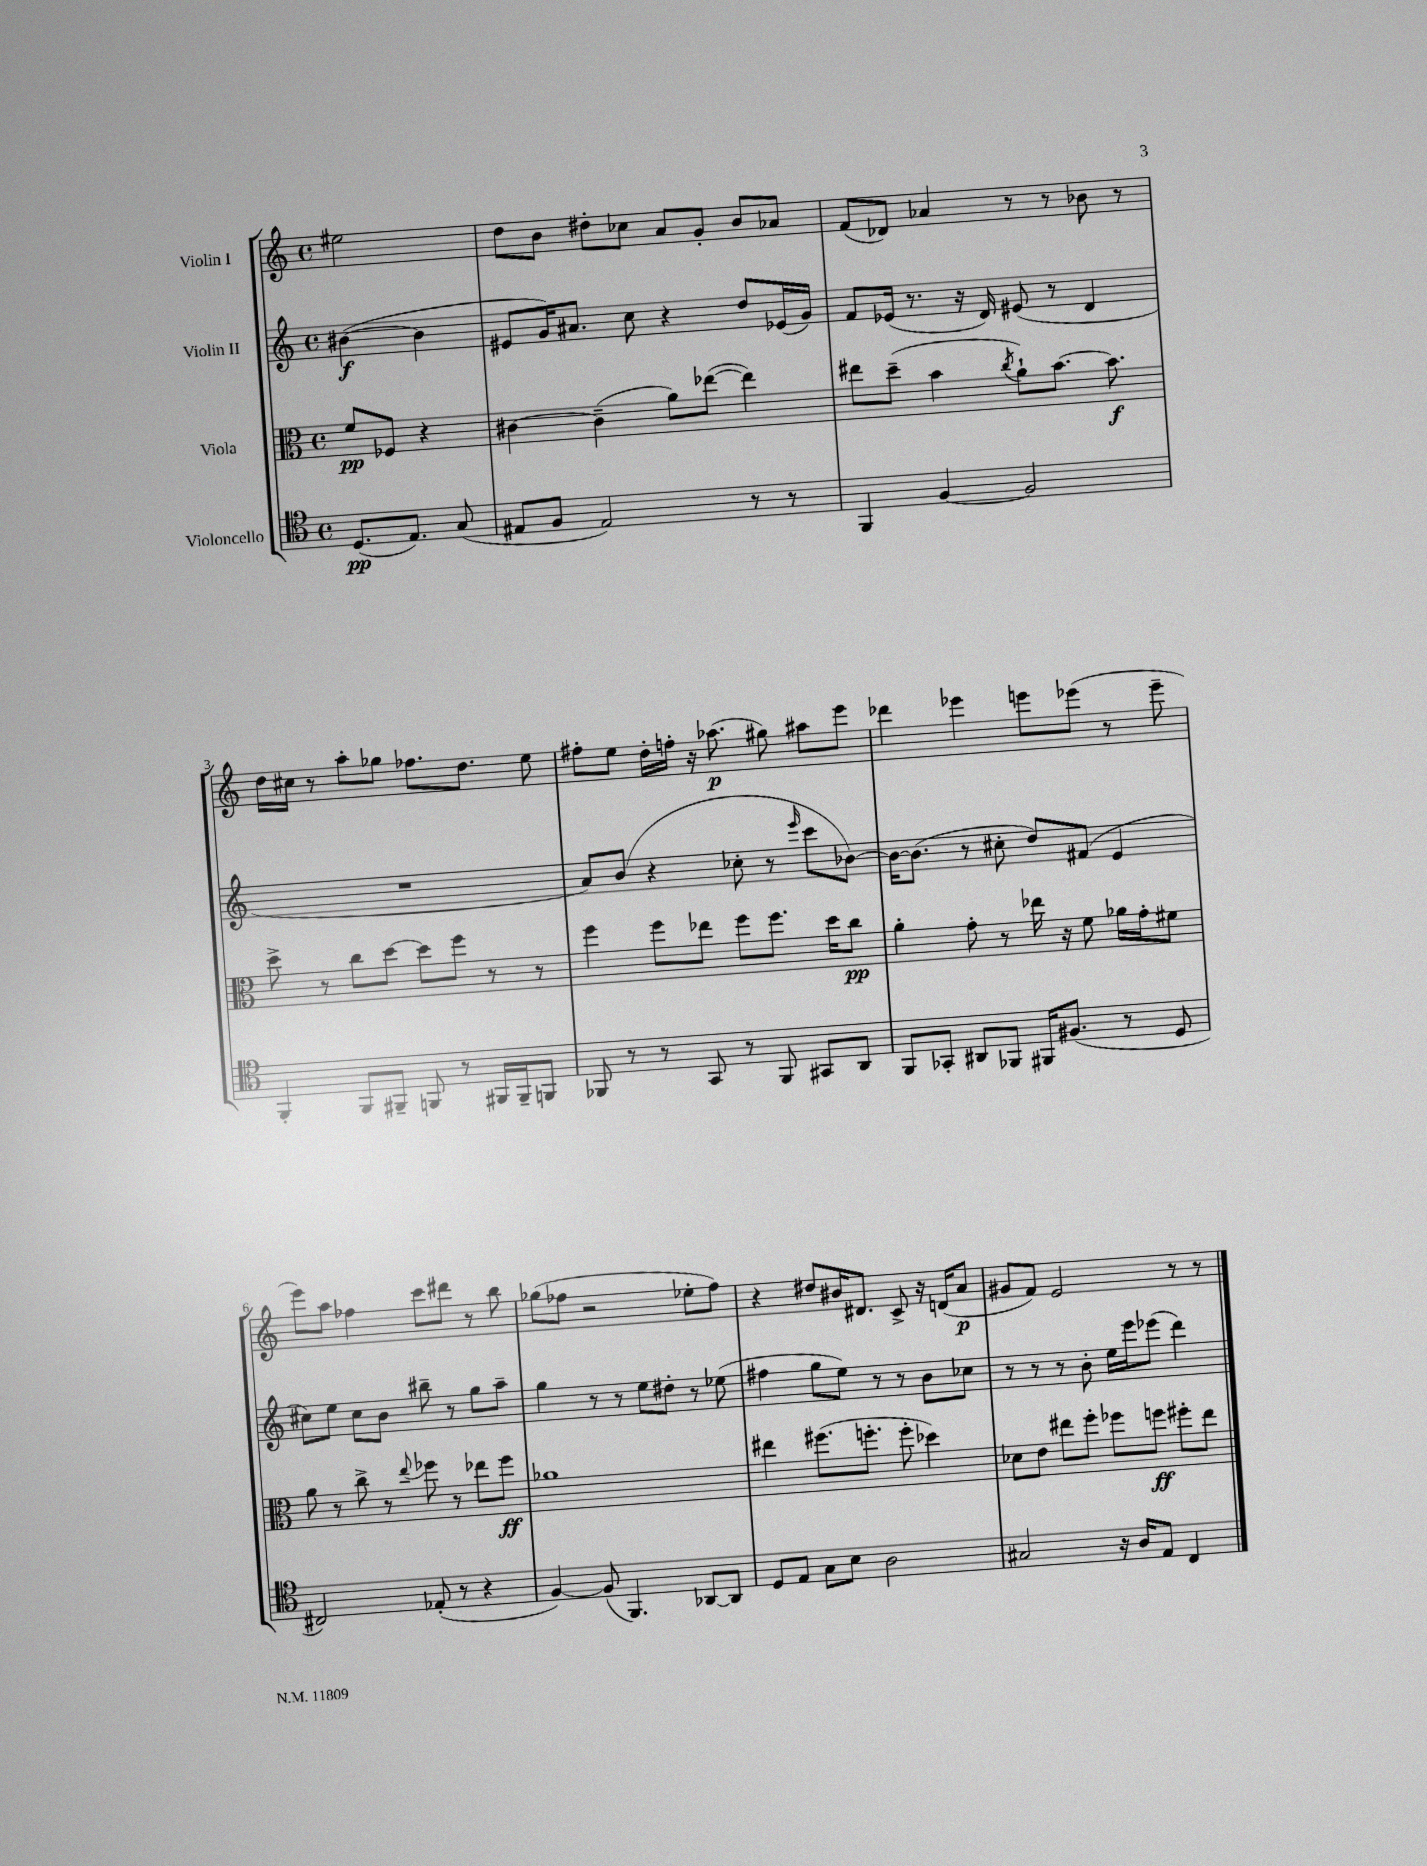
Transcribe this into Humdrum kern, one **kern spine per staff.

**kern	**kern	**kern	**kern
*staff4	*staff3	*staff2	*staff1
*clefC4	*clefC3	*clefG2	*clefG2
*k[]	*k[]	*k[]	*k[]
*M4/4	*M4/4	*M4/4	*M4/4
*met(c)	*met(c)	*met(c)	*met(c)
(8.D	8f	([4b#	2ee#
.	8F-	.	.
8.E)	.	.	.
.	4r	4b#]	.
(8G	.	.	.
=	=	=	=
8E#	[4c#	8e#	8dd
8F	.	16g)	8b
.	.	8.a#	.
2E#)	(4c#~]	.	8dd#'
.	.	8cc	8cc-
.	8a)	4r	8a
.	([8ee-	.	8g'
8r	4ee-])	8dd	8b
8r	.	(16e-	8a-
.	.	16g)	.
=	=	=	=
4FF	8ee#	8f	(8f
.	(8dd~	(16e-	8d-)
.	.	8.r	.
[4F	4b	.	4a-
.	.	16r	.
.	.	16d)	.
.	8qcc	.	.
2F]	8a`)	(8e#	8r
.	[8.b	8r	8r
.	.	4d	8b-
.	8.b]	.	.
.	.	.	8r
=	=	=	=
4FF'	8dd^	1r	16dd
.	.	.	16cc#
.	8r	.	8r
8FF	8cc	.	8aa'
8FF#~	[8dd	.	8gg-
8FF	8dd]	.	8.ff-
8r	8ff	.	.
.	.	.	8.dd
16FF#	8r	.	.
16FF#~	.	.	.
8FF	8r	.	8ee
=	=	=	=
8FF-	4ff	8a)	8ff#'
8r	.	(8b	8ee
8r	8ff	4r	16dd'
.	.	.	16ff'
8GG	8ee-	.	16r
.	.	.	(8.aa-
8r	8ff	8cc-'	.
8FF-	8.ff	8r	8gg#)
.	.	16qqeee	.
8GG#	.	8ccc	8aa#
.	16dd	.	.
8AA	8cc	[8b-)	8eee
=	=	=	=
8FF	4a'	16b-_	4ddd-
.	.	(8.b-]	.
8GG-'	.	.	.
8AA#	8g'	8r	4eee-
8FF-	8r	8cc#'	.
16FF#	16ee-	8dd)	8eee
(8.F#	16r	.	.
.	8f	(8f#	(8eee-
8r	16a-	4e	8r
.	16g'	.	.
8D	8f#	.	8eee-~
=	=	=	=
2C#)	8a	8cc#)	8eee)
.	8r	8ee	8aa
.	8cc^	8cc#	4ff-
.	8r	8b	.
.	8qqee	.	.
(8E-'	8ff-	8bb#~	8ccc
8r	8r	8r	8ddd#
4r	8ee-	8gg	8r
.	8ff-	8aa~	8bb
=	=	=	=
[4F)	1a-	4gg	(8gg-
.	.	.	8ff-
(8F]	.	8r	2r
4.FF)	.	8r	.
.	.	8ee	.
.	.	8dd#'	.
[8AA-	.	8r	8ee-'
8AA-]	.	(8ee-	8ff-)
=	=	=	=
8D	4ee#	4ff#	4r
8E	.	.	.
8G	(8.ff#	8gg	8dd#
8B	.	8ee)	16b#
.	8.ff'	.	8.d#
2A	.	8r	.
.	8ff'	8r	8c^
.	4dd-)	8b	16r
.	.	.	(16d
.	.	8cc-	8a
=	=	=	=
2G#	8d-	8r	8g#
.	8e	8r	8f)
.	8ee#	8r	2e
.	8ff'	8b'	.
16r	8ff-	16ee	.
16A	.	16eee	.
8E	8ff	(8eee-	.
4C	8ff#'	4ddd)	8r
.	8ee#	.	8r
==	==	==	==
*-	*-	*-	*-
